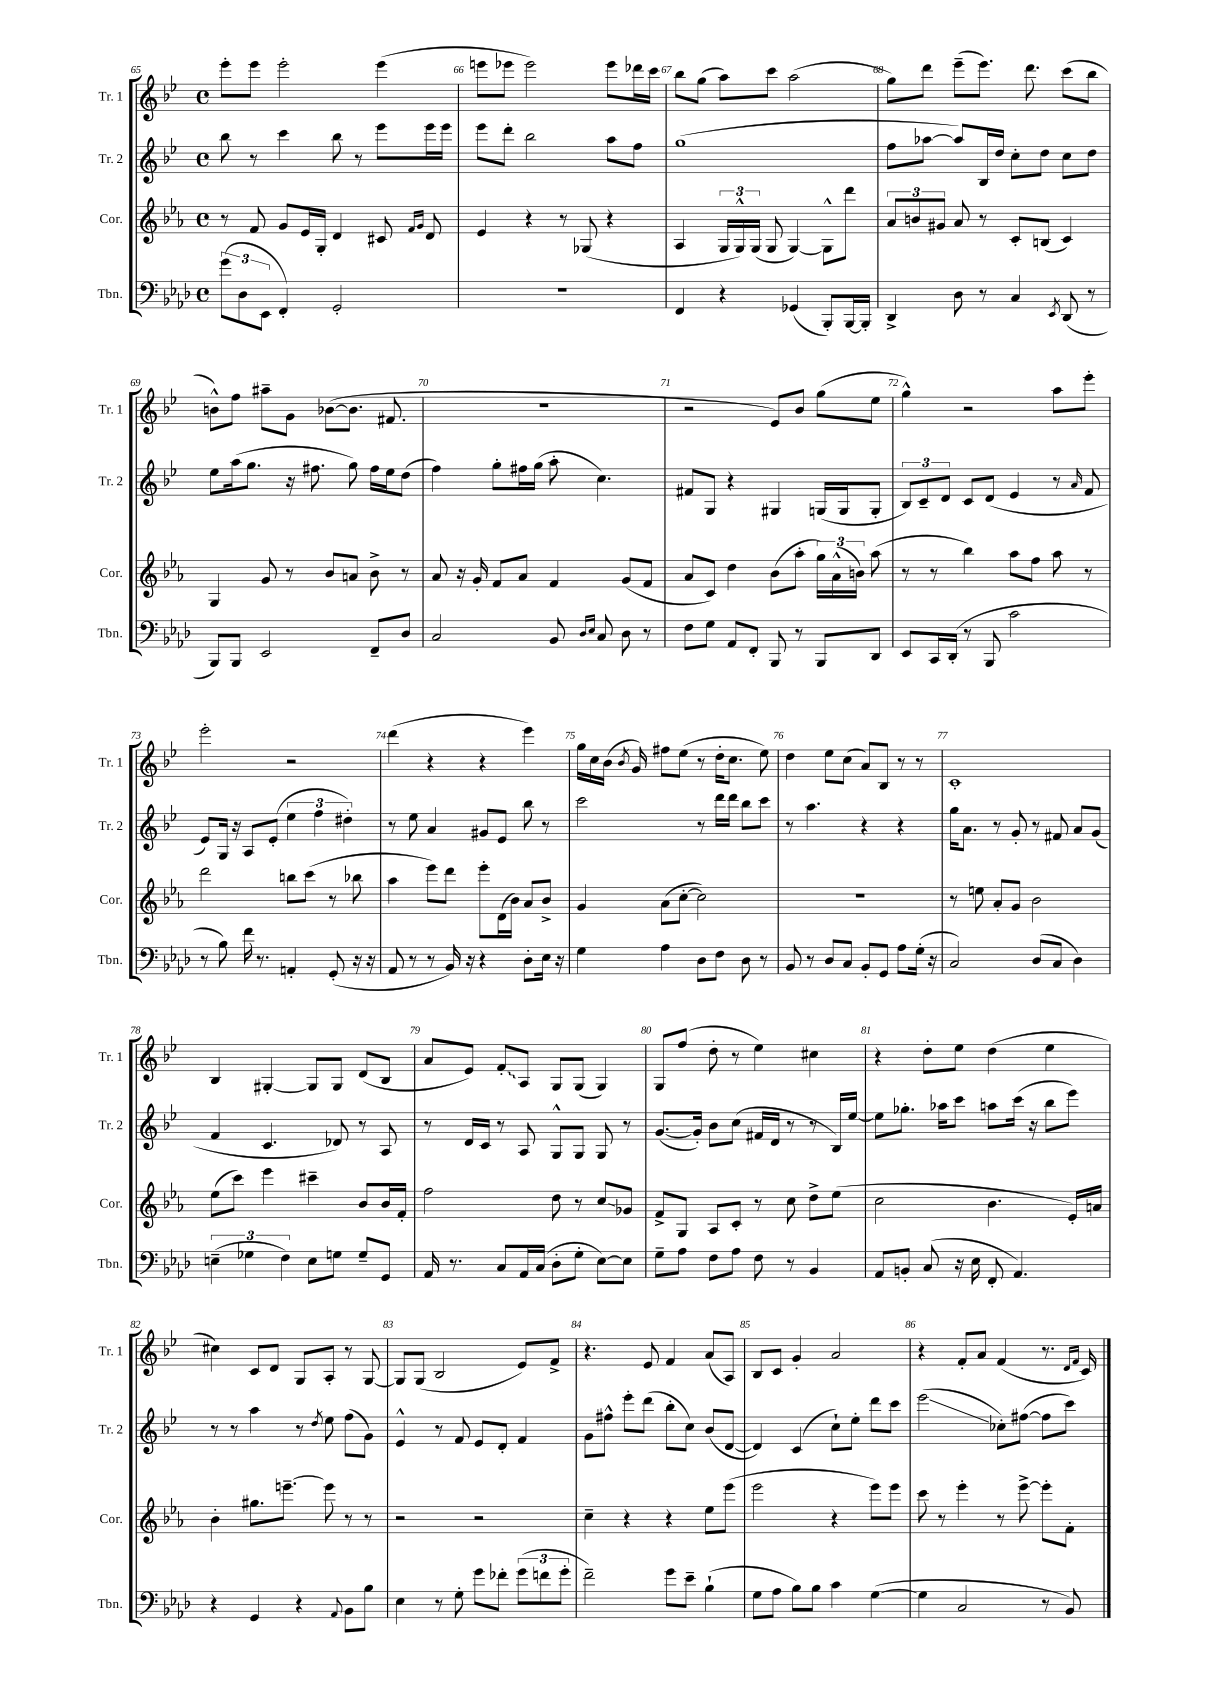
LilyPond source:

<<
\new StaffGroup <<
\new Staff = "s0" \with { instrumentName = "Tr. 1" shortInstrumentName = "Tr. 1" } {
    \clef treble \key bes \major \defaultTimeSignature \time 4/4
    \autoBeamOff ees'''8[-. ees'''8] ees'''2-. ees'''4( |
    e'''8[ ees'''8] ees'''2) ees'''8[ des'''16 c'''16] |
    bes''8[ g''8]( a''8[) c'''8] a''2( |
    g''8[) d'''8] ees'''8[--( ees'''8.]) d'''8. c'''8[( bes''8] |
    b'8[-^) f''8] ais''8[-- g'8] bes'8[~( bes'8.] fis'8. |
    R1 |
    r2 ees'8[) bes'8] g''8[( ees''8] |
    g''4-^) r2 a''8[ ees'''8]-. |
    ees'''2-. r2 |
    d'''4( r4 r4 ees'''4) |
    g''16[ c''16 bes'16]( \acciaccatura { bes'8 } g'16) fis''8[ ees''8]( r8 d''16[-. c''8.] ees''8) |
    d''4 ees''8[ c''8]( a'8[) bes8] r8 r8 |
    c'1-. |
    bes4 gis4~-. gis8[ gis8] d'8[( bes8] |
    a'8[ ees'8]) \once \override Glissando.style = #'zigzag f'8[-.\glissando a8] g8[ g8]( g4) |
    g8[ f''8]( d''8-. r8 ees''4) cis''4 |
    r4 d''8[-. ees''8] d''4( ees''4 |
    cis''4) c'8[ d'8] g8[ a8]-. r8 g8~ |
    g8[ g8]( bes2 ees'8[) f'8]-> |
    r4. ees'8 f'4 a'8[( a8]) |
    bes8[ c'8] g'4-. a'2 |
    r4 f'8[-. a'8] f'4( r8. \grace { d'16[ f'16] } c'16) \bar "|." |
}
\new Staff = "s1" \with { instrumentName = "Tr. 2" shortInstrumentName = "Tr. 2" } {
    \clef treble \key bes \major \defaultTimeSignature \time 4/4
    \autoBeamOff bes''8 r8 c'''4 bes''8 r8 ees'''8[ ees'''16 ees'''16] |
    ees'''8[ d'''8]-. bes''2 a''8[ f''8] |
    g''1( |
    f''8[ aes''8]~ aes''8[) bes16 d''16] c''8[-. d''8] c''8[ d''8] |
    ees''8[ a''16( g''8.] r16 fis''8. g''8) fis''16[ ees''16 d''8]( |
    f''4) g''8[-. fis''16 g''16]( a''8-. c''4.) |
    fis'8[ g8] r4 gis4 g16[( g16 g8]-. |
    \tuplet 3/2 { bes8[) c'8-- d'8] } c'8[ d'8]( ees'4 r8 \grace { a'16 } f'8 |
    ees'8[) g16] r16 a8[ ees'8]-.( \tuplet 3/2 { ees''4 f''4 dis''4-.) } |
    r8 ees''8 a'4 gis'8[ ees'8] bes''8 r8 |
    c'''2 r8 d'''16[ d'''16] bes''8[ c'''8] |
    r8 a''4. r4 r4 |
    g''16[ a'8.] r8 g'8-. r8 fis'8 a'8[ g'8]( |
    f'4 c'4. des'8) r8 a8 |
    r8 d'16[ c'16] r8 a8 g8[-^ g8] g8 r8 |
    g'8.[~( g'16]-.) bes'8[ c''8]( fis'16[ d'16] r8 r8 bes16[) ees''16]~ |
    ees''8[ ges''8.]-. aes''16[ c'''8] a''8[ c'''16]( r16 bes''8[ ees'''8]) |
    r8 r8 a''4 r8 \acciaccatura { d''8 } ees''8 f''8[( g'8]) |
    ees'4-^ r8 f'8 ees'8[ d'8]-. f'4 |
    g'8[ fis''8]-^ ees'''8[-. d'''8]( bes''8[-. c''8]) bes'8[( d'8]~ |
    d'4) c'4( c''8[-!) ees''8]-. d'''8[ c'''8] |
    ees'''2\glissando( ces''8[-.) fis''8]~( fis''8[ c'''8]) \bar "|." |
}
\new Staff = "s2" \with { instrumentName = "Cor." shortInstrumentName = "Cor." } {
    \clef treble \key ees \major \defaultTimeSignature \time 4/4
    \autoBeamOff r8 f'8 g'8[ ees'16 g16]-. d'4 cis'8 \grace { f'16[ g'16] } d'8 |
    ees'4 r4 r8 ges8( r4 |
    aes4 \tuplet 3/2 { g16[ g16-^) g16]( } g8 g4~) g8[-^ d'''8] |
    \tuplet 3/2 { aes'8[ b'8 gis'8] } aes'8 r8 c'8[-. b8]( c'4) |
    g4 g'8 r8 bes'8[ a'8] bes'8-> r8 |
    aes'8 r16 g'16-. f'8[ aes'8] f'4 g'8[( f'8] |
    aes'8[ c'8]) d''4 bes'8[( aes''8]-. \tuplet 3/2 { g''16[) aes'16-^( b'16]) } aes''8( |
    r8 r8 bes''4) aes''8[ f''8] aes''8 r8 |
    d'''2 b''8[ c'''8]( r8 bes''8 |
    aes''4 ees'''8[) d'''8] ees'''8[-. d'16( bes'16]) aes'8[ bes'8]-> |
    g'4 aes'8[( c''8]~-. c''2) |
    R1 |
    r8 e''8 aes'8[-. g'8] bes'2 |
    ees''8[( c'''8]) ees'''4 cis'''4-- bes'8[ bes'16 f'16]-. |
    f''2 d''8 r8 c''8[\glissando ges'8] |
    f'8[-> g8] aes8[ c'8]-. r8 c''8 d''8[-> ees''8]( |
    c''2 bes'4. ees'16[-.) a'16] |
    bes'4-. gis''8.[ e'''8.]~-- e'''8 r8 r8 |
    r2 r2 |
    c''4-- r4 r4 ees''8[ ees'''8]( |
    ees'''2 r4 ees'''8[) ees'''8] |
    c'''8 r8 ees'''4-. r8 ees'''8~-> ees'''8[-. f'8]-. \bar "|." |
}
\new Staff = "s3" \with { instrumentName = "Tbn." shortInstrumentName = "Tbn." } {
    \clef bass \key aes \major \defaultTimeSignature \time 4/4
    \autoBeamOff \tuplet 3/2 { g'8[( des8 ees,8] } f,4-.) g,2-. |
    R1 |
    f,4 r4 ges,4( bes,,8[-.) bes,,16~ bes,,16]-. |
    des,4-> des8 r8 c4 \acciaccatura { ees,8 } des,8( r8 |
    bes,,8[) bes,,8] ees,2 f,8[-- des8] |
    c2 bes,8 \grace { des16[ ees16] } c8 des8 r8 |
    f8[ g8] aes,8[ f,8]-. bes,,8 r8 bes,,8[ des,8] |
    ees,8[ c,16 des,16]-.( r8 bes,,8 c'2 |
    r8 bes8) f'16 r8. a,4-. g,8-.( r16 r16 |
    aes,8 r8 r8 bes,16) r16 r4 des8[-. ees16] r16 |
    g4 aes4 des8[ f8] des8 r8 |
    bes,8 r8 des8[ c8] bes,8[-. g,8] aes8[ g16]-.( r16 |
    c2) des8[( c8] des4) |
    \tuplet 3/2 { e4--( ges4 f4) } e8[ g8] g8[-- g,8] |
    aes,16 r8. c8[ aes,16 c16]( des8[-. g8]-. ees8[~) ees8] |
    g8[-- aes8] f8[ aes8] f8 r8 bes,4 |
    aes,8[ b,8]-. c8( r16 ees16 f,8-. aes,4.) |
    r4 g,4 r4 \appoggiatura { aes,8 } bes,8[ bes8] |
    ees4 r8 g8-. g'8[ fes'8]-. \tuplet 3/2 { g'8[( f'8 g'8]-. } |
    f'2--) g'8[ ees'8]-- bes4-!( |
    g8[ aes8] bes8[) bes8] c'4 g4~( |
    g4 c2 r8 bes,8) \bar "|." |
}
>>
>>
\layout { \context { \Score currentBarNumber = #65 \override BarNumber.break-visibility = ##(#f #t #t) barNumberVisibility = #all-bar-numbers-visible } }
